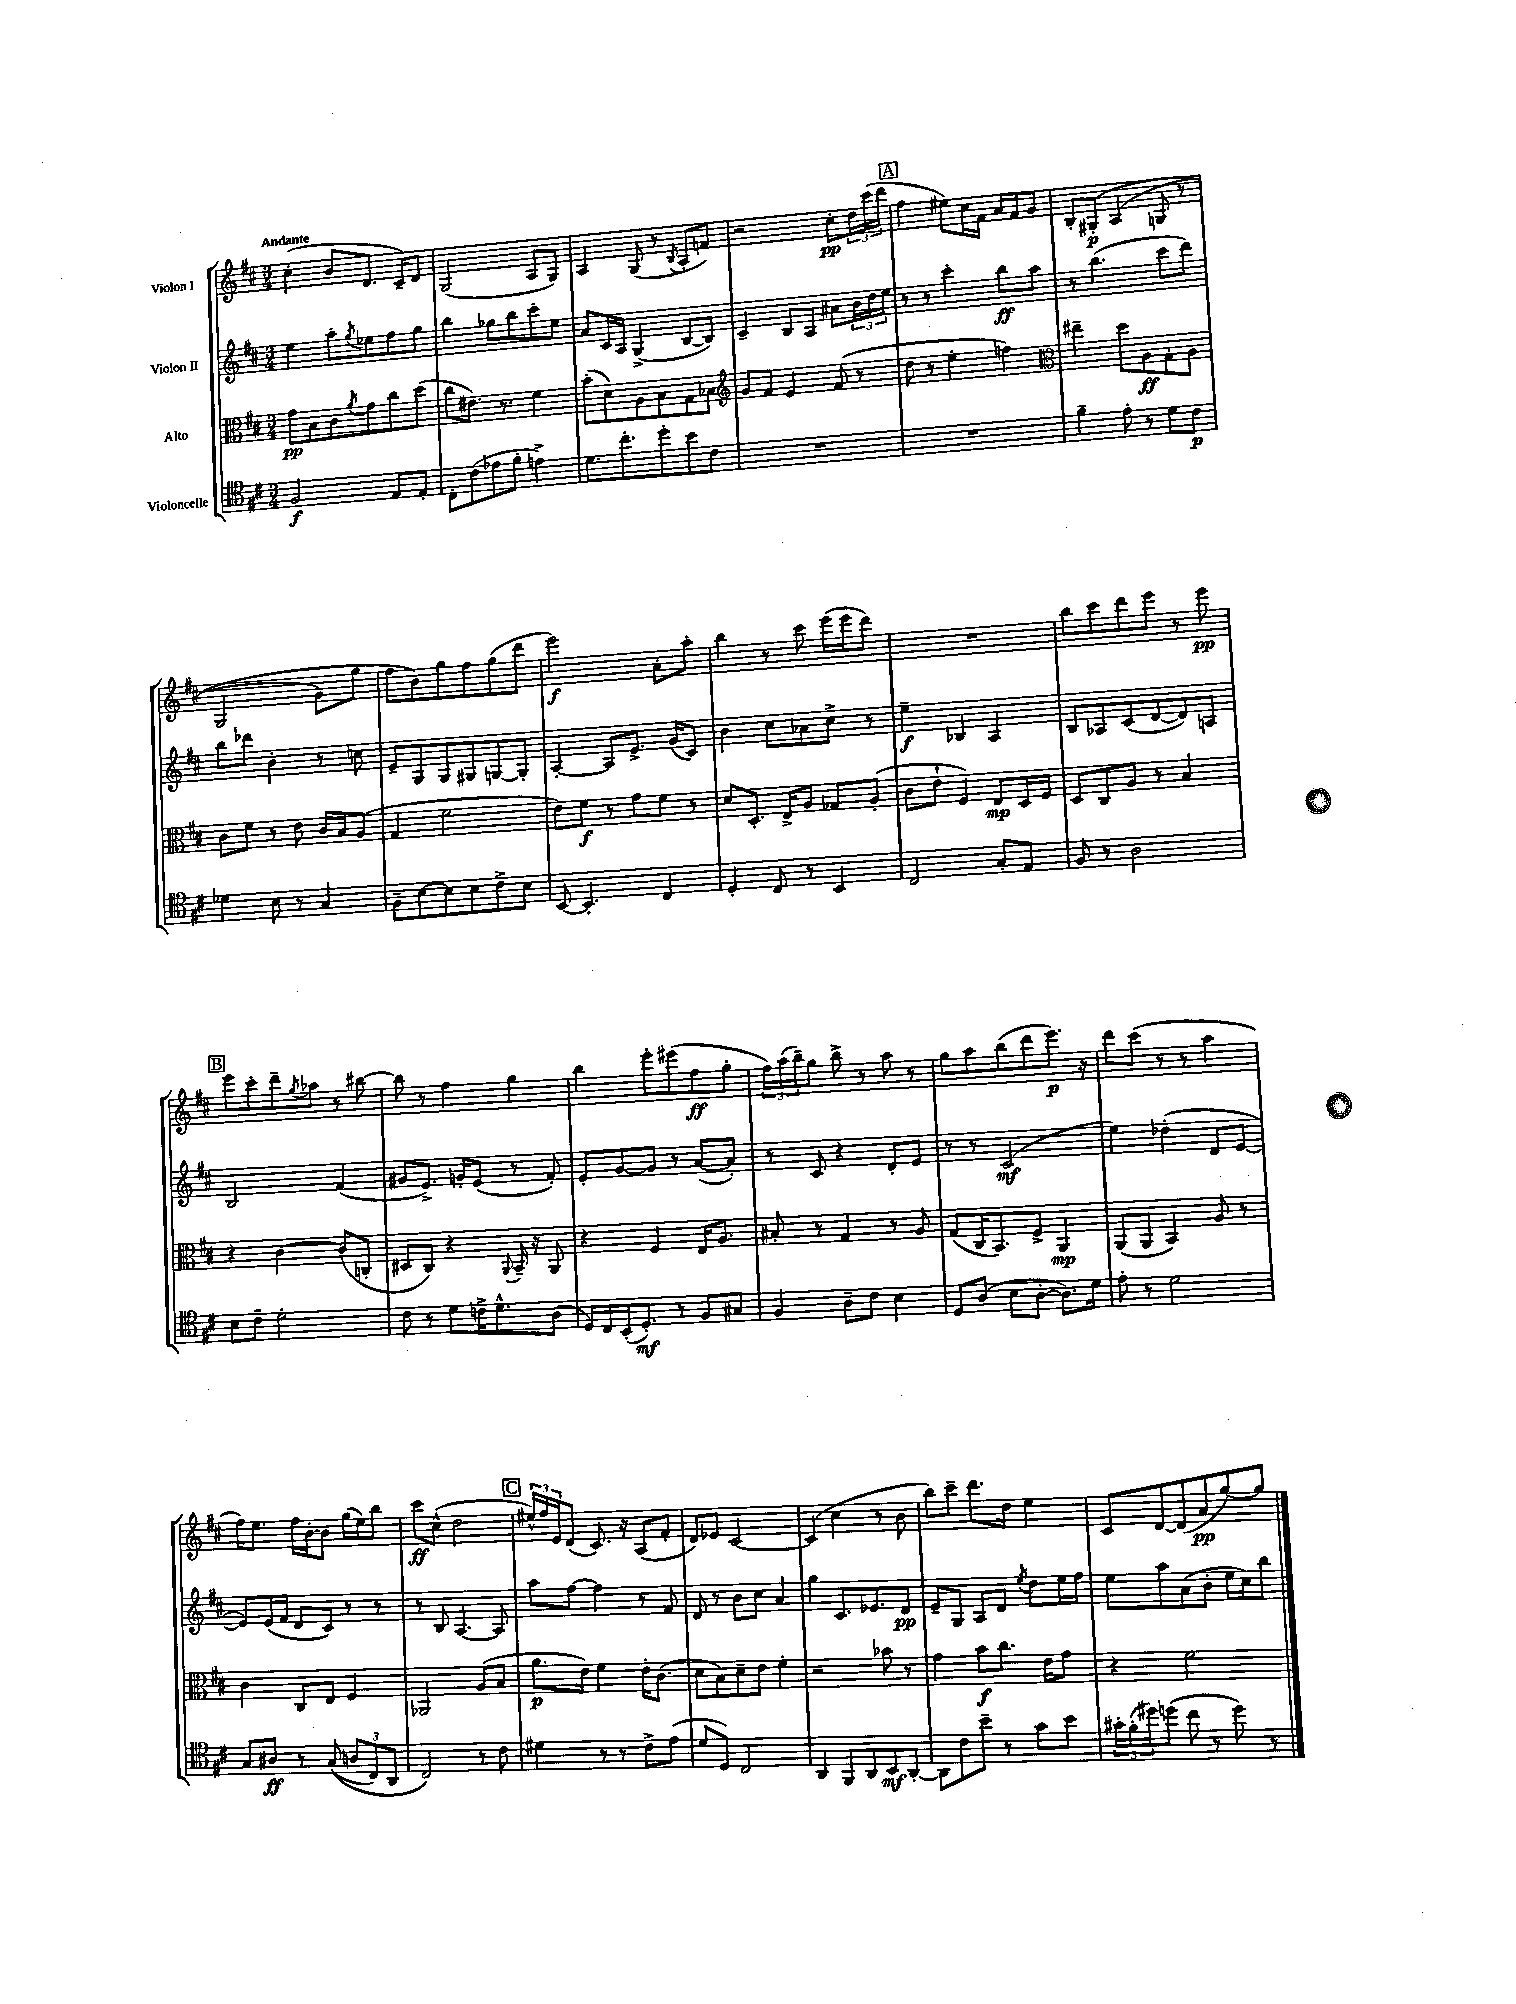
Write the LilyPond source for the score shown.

<<
\new StaffGroup <<
\new Staff = "s0" \with { instrumentName = "Violon I" } {
    \clef treble \key d \major \numericTimeSignature \time 3/4 \tempo "Andante"
    cis''4-.( b'8 d'8. cis'16--) d'8 |
    g2( a8 g8) |
    a4 g8( r8 \acciaccatura { b8 } a8-. f'8) |
    r2 cis''8-.\pp \tuplet 3/2 { d''16 cis'''16( d'''16 } |
    \mark \markup { \box "A" } fis''4 eis''8) cis''16 fis'16 a'16 fis'16 g'8 |
    b8-. gis8-.\p\( a4( g8 r8 |
    g2 g'8) g''8 |
    fis''8 b'8\) g''8 fis''8 g''8( d'''8 |
    e'''2\f) a'8-. a''8-. |
    b''4 r8 cis'''8 e'''16( e'''16 d'''8) |
    R2. |
    b''8 cis'''8 d'''8 e'''8 r8 e'''8\pp |
    \mark \markup { \box "B" } e'''8 cis'''8-. d'''8-- \acciaccatura { g''8 } aes''8 r8 bis''8~ |
    bis''8 r8 fis''4 g''4 |
    b''4 e'''8-. eis'''8( fis''8\ff g''8-. |
    \tuplet 3/2 { fis''16) a''16( b''16--) } g''8 b''8-> r8 a''8 r8 |
    g''8 a''8 b''8( d'''8 e'''8.\p) r16 |
    d'''8 cis'''8( r8 r8 a''4 |
    fis''16) e''8. fis''16 b'16~-. b'8 g''16( e''16) b''8 |
    cis'''8\ff cis''8-^( d''2 |
    \mark \markup { \box "C" } \tuplet 3/2 { eis''16-^) fis''16 e'16 } d'8( cis'8.) r16 a8( fis'8-. |
    d'8) ees'8 cis'2~ |
    cis'4( cis''4 r8 b'8 |
    b''8) cis'''8-- d'''8. d''16 e''4 |
    cis'8 d'8~ d'8( a'8\pp g''8~) g''8 \bar "|." |
}
\new Staff = "s1" \with { instrumentName = "Violon II" } {
    \clef treble \key d \major \numericTimeSignature \time 3/4
    e''4 a''8-. \acciaccatura { g''8 } ees''8 fis''8 g''8 |
    b''4 ges''8 b''8 cis'''8-. e''8 |
    a'8 cis'16 a16 g4->( b8~ b8) |
    cis'4-- b8 a8 ais'8 \tuplet 3/2 { b'16 d''16 e''16 } |
    \mark \markup { \box "A" } r8 r8 cis'''4-. b''8\ff a''8 |
    r8 b''4.( cis'''8 d'''8) |
    b''8 des'''8 b'4-. r8 c''8 |
    e'8-- g8 g8 gis8 g8~ g8-. |
    a4~-. a8 e'8.-> g'16( cis'8) |
    b'4 cis''8 aes'8 cis''8-> r8 |
    e''4--\f bes4 a4 |
    b8 aes8 cis'8( d'8~ d'8) a8 |
    \mark \markup { \box "B" } b2 fis'4( |
    gis'8 e'8.->) g'16-. e'8( r8 fis'8-.) |
    e'8-. g'8~ g'8 r8 a'8~( a'8-.) |
    r8 cis'8 r4 d'8-. e'8 |
    r8 r8 cis'2\mf( |
    e''4) des''4-.( d'8 e'8~ |
    e'8) e'16( fis'16 d'8 cis'8) r8 r8 |
    r8 b8 a4.~ a8 |
    \mark \markup { \box "C" } a''8 fis''8~ fis''4 r8 fis'8 |
    d'8 r8 b'8 cis''8 a'4 |
    g''4 cis'8. ees'8. d'8\pp |
    e'8-- g8 a8 d'8 \acciaccatura { e''8 } d''8 e''16 fis''16 |
    e''8 a''8 a'8( b'8-. e''16 cis''16) b''8 \bar "|." |
}
\new Staff = "s2" \with { instrumentName = "Alto" } {
    \clef alto \key d \major \numericTimeSignature \time 3/4
    g'8\pp b8 cis'8 \acciaccatura { a'8 } g'8 cis''8 d''8( |
    cis''8 eis'8.) r8. fis'4 |
    b'8-.( d'8) a8 b8 g8 bes8 |
    \clef treble g'8 fis'8 e'4 fis'8( r8 |
    \mark \markup { \box "A" } d''8 r8 e''4-. f''4) |
    \clef alto eis''4-- d''8 a8\ff g8-. a8 |
    cis'8 fis'8 r8 e'8 cis'16 b16 a8( |
    g4 fis'2 |
    e'8) fis'8\f r8 g'8 fis'8 r8 |
    d'8 d8.-. e16-> a8 ges8 a8-.( |
    cis'8 e'8-! fis4) e8\mp d16 fis16 |
    d8 cis8 a8 r8 b4 |
    \mark \markup { \box "B" } r4 cis'4~ cis'8( c8-. |
    dis8 cis8) r4 \appoggiatura { a,8 } b,16-- r16 a,8 |
    r4 fis4 e16 a8. |
    bis8-. r8 g4 r8 a8 |
    g8( cis16 b,8.) fis8-> a,4\mp |
    a,8( a,8 b,4) a8 r8 |
    cis'4 cis8 e8 fis4 |
    aes,2 a8( b8 |
    \mark \markup { \box "C" } a'8.\p e'16) fis'4 e'16-. cis'8.( |
    d'8 b8) d'8-- e'8 fis'4-. |
    r2 bes'8 r8 |
    g'4 b'8\f cis''8. e'16 g'8 |
    r4 fis'2 \bar "|." |
}
\new Staff = "s3" \with { instrumentName = "Violoncelle" } {
    \clef tenor \key d \major \numericTimeSignature \time 3/4
    fis2\f e8 e8-. |
    cis8-. cis'8( ees'8 fis'8-. e'4->) |
    d'8. cis''8.-. d''8-. b'8 cis'8 |
    R2. |
    \mark \markup { \box "A" } R2. |
    fis'4-- e'8-. r8 d'8 cis'8\p |
    des'4 b8 r8 g4 |
    fis8-- b8~ b8 b8 cis'8-> b8 |
    b,8~ b,4.-. cis4 |
    d4-. cis8 r8 b,4 |
    cis2 g8-. e8 |
    fis8 r8 a2 |
    \mark \markup { \box "B" } b8 cis'8-- d'2-. |
    cis'8 r8 d'8 c'16-> d'8.-^ a8( |
    d16) cis16 b,16-.( d8.-.\mf) r8 fis8 gis8 |
    fis4 a8-- cis'8 b4 |
    d8 a8( b8 a8~-. a8.) d'16 |
    e'8-. r8 d'2 |
    g8 ais8\ff r8 g8(\( \tuplet 3/2 { a8 cis8) a,8 } |
    cis2\) r8 cis'8 |
    \mark \markup { \box "C" } dis'4 r8 r8 cis'8-> e'8( |
    d'8 d8) cis2 |
    a,4 fis,8 a,8 b,8\mf a,8~-. |
    a,8 cis'8 b'8-- r8 g'8 b'8 |
    \tuplet 3/2 { gis'16-. fis'16-.( dis''16) } d''8( cis''8 r8 d''8) r8 \bar "|." |
}
>>
>>
\layout { \context { \Score \remove "Bar_number_engraver" } }
